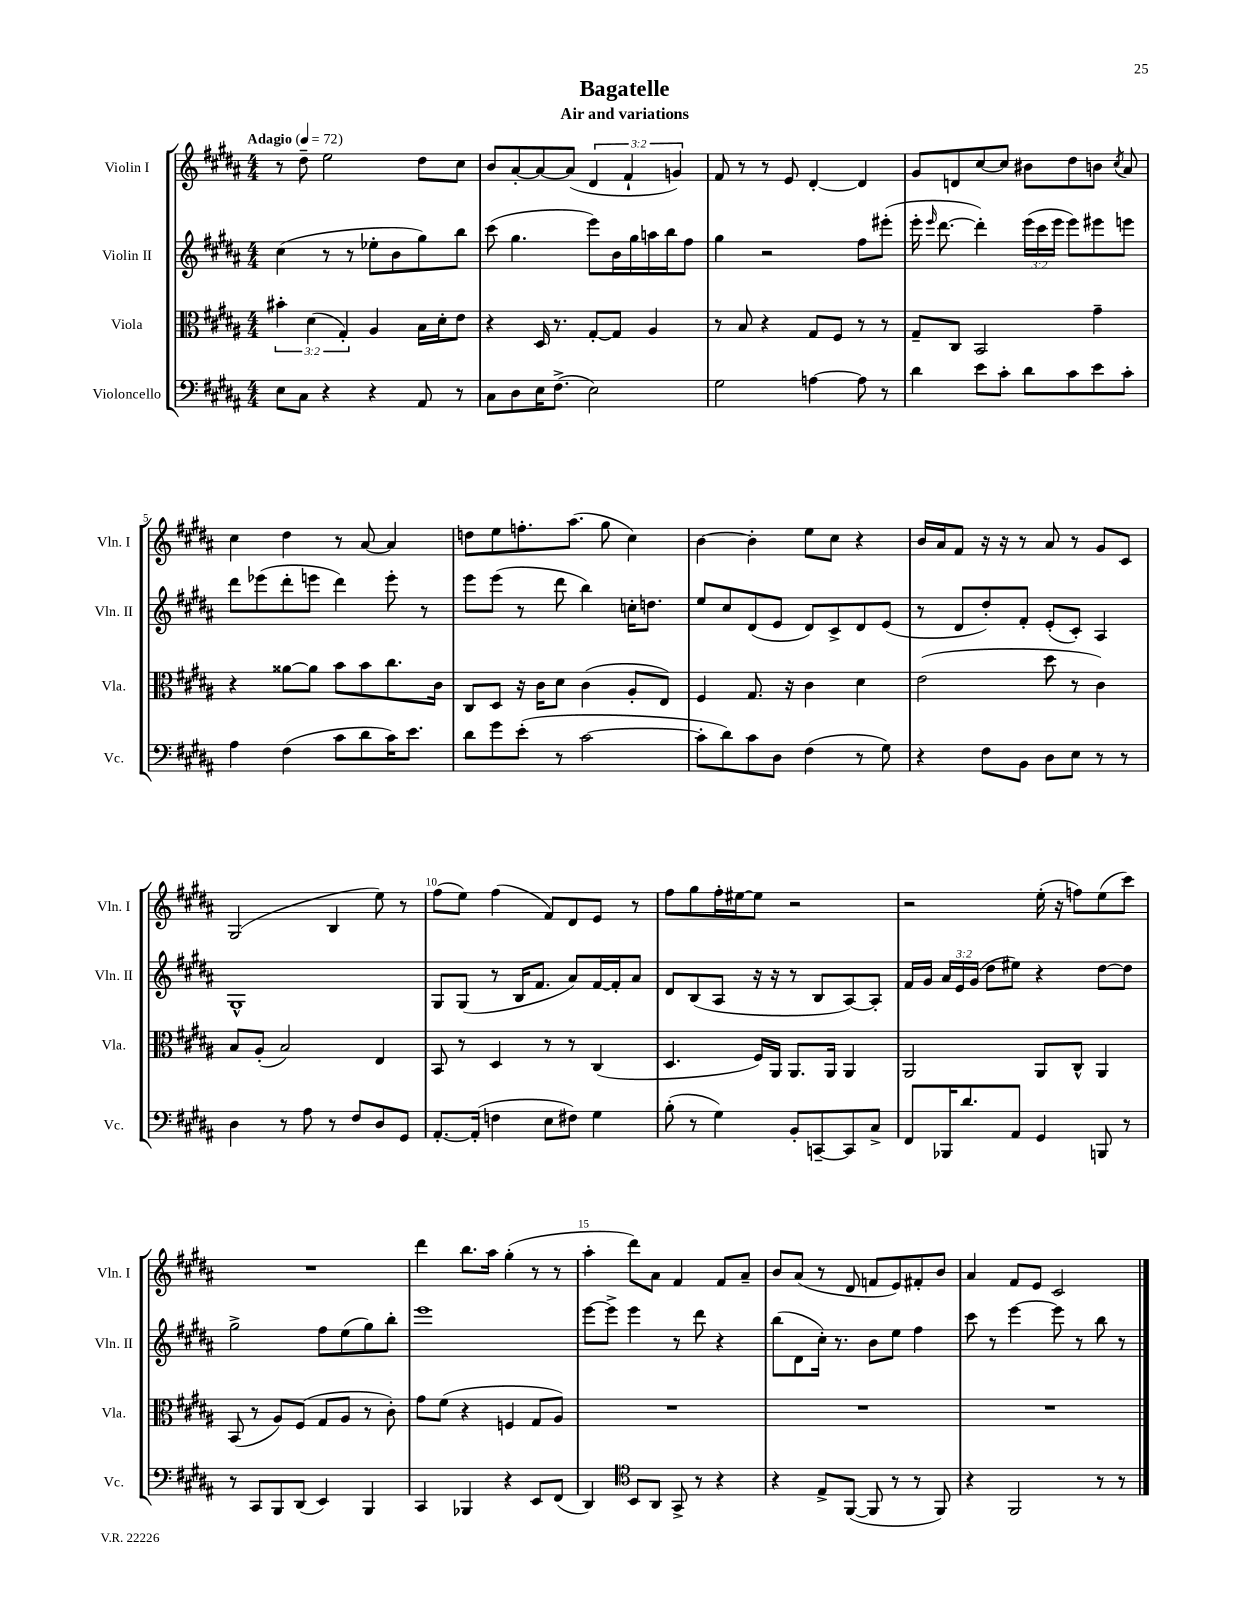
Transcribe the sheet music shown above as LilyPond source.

\header { title = "Bagatelle" subtitle = "Air and variations" }
<<
\new StaffGroup <<
\new Staff = "s0" \with { instrumentName = "Violin I" shortInstrumentName = "Vln. I" } {
    \clef treble \key b \major \numericTimeSignature \time 4/4 \override Staff.TupletNumber.text = #tuplet-number::calc-fraction-text \tempo "Adagio" 4 = 72
    \autoBeamOff r8 dis''8-- e''2 dis''8[ cis''8] |
    b'8[ ais'8~-. ais'8~ ais'8]( \tuplet 3/2 { dis'4 fis'4-! g'4) } |
    fis'8 r8 r8 e'8 dis'4~-. dis'4 |
    gis'8[ d'8 cis''8~ cis''8] bis'8[ dis''8 b'8] \acciaccatura { cis''8 } ais'8 |
    cis''4 dis''4 r8 ais'8~ ais'4 |
    d''8[ e''8 f''8.-. ais''8.]( gis''8 cis''4) |
    b'4~ b'4-. e''8[ cis''8] r4 |
    b'16[ ais'16 fis'8] r16 r16 r8 ais'8 r8 gis'8[ cis'8] |
    gis2( b4 e''8) r8 |
    fis''8[( e''8]) fis''4( fis'8[) dis'8 e'8] r8 |
    fis''8[ gis''8 fis''16-. eis''16~ eis''8] r2 |
    r2 e''16-.( r16 f''8[) e''8( cis'''8]) |
    R1 |
    dis'''4 b''8.[ ais''16] gis''4-.( r8 r8 |
    ais''4-. dis'''8[) ais'8] fis'4 fis'8[ ais'8]-- |
    b'8[ ais'8]( r8 dis'8 f'8[ e'8) fis'8-. b'8] |
    ais'4 fis'8[ e'8] cis'2 \bar "|." |
}
\new Staff = "s1" \with { instrumentName = "Violin II" shortInstrumentName = "Vln. II" } {
    \clef treble \key b \major \numericTimeSignature \time 4/4 \override Staff.TupletNumber.text = #tuplet-number::calc-fraction-text
    \autoBeamOff cis''4( r8 r8 ees''8[-. b'8 gis''8) b''8] |
    cis'''8( gis''4. e'''8[) b'16 gis''16 a''16 b''16 fis''8] |
    gis''4 r2 fis''8[ eis'''8]-.( |
    e'''16-. \grace { e'''16 } dis'''8.~ dis'''4-.) \tuplet 3/2 { e'''16[( cis'''16 e'''16] } e'''8[) eis'''8 e'''8] |
    dis'''8[ ees'''8( dis'''8-. e'''8] dis'''4) e'''8-. r8 |
    e'''8[ e'''8]( r8 dis'''8 b''4) c''16[-. d''8.] |
    e''8[ cis''8 dis'8( e'8] dis'8[) cis'8-> dis'8 e'8]( |
    r8 dis'8[ dis''8-.) fis'8]-. e'8[-.( cis'8]-.) ais4 |
    gis1-^ |
    gis8[ gis8]( r8 b16[ fis'8.] ais'8[) fis'16~ fis'16-. ais'8] |
    dis'8[ b8( ais8] r16 r16 r8 b8[ ais8~) ais8]-. |
    fis'16[ gis'16] \tuplet 3/2 { ais'16[ e'16 gis'16]( } dis''8[ eis''8]) r4 dis''8[~ dis''8] |
    gis''2-> fis''8[ e''8( gis''8) b''8]-. |
    e'''1 |
    e'''8[~ e'''8]-> e'''4 r8 dis'''8 r4 |
    b''8[( dis'8 cis''16]-.) r8. b'8[ e''8] fis''4 |
    cis'''8 r8 e'''4~ e'''8 r8 b''8 r8 \bar "|." |
}
\new Staff = "s2" \with { instrumentName = "Viola" shortInstrumentName = "Vla." } {
    \clef alto \key b \major \numericTimeSignature \time 4/4 \override Staff.TupletNumber.text = #tuplet-number::calc-fraction-text
    \autoBeamOff \tuplet 3/2 { bis'4-. dis'4( gis4-.) } ais4 b16[ dis'16-. e'8] |
    r4 dis16 r8. gis8[~-. gis8] ais4 |
    r8 b8 r4 gis8[ fis8] r8 r8 |
    gis8[-- cis8] b,2 gis'4-- |
    r4 aisis'8[~ aisis'8] b'8[ b'8 cis''8. cis'16] |
    cis8[ dis8] r16 cis'16[ dis'8] cis'4( ais8[-. e8]) |
    fis4 gis8. r16 cis'4 dis'4 |
    e'2( dis''8 r8 cis'4) |
    b8[ ais8]-.( b2) e4 |
    b,8 r8 dis4 r8 r8 cis4( |
    dis4. fis16[) ais,16] ais,8.[ ais,16] ais,4 |
    ais,2 ais,8[ cis8]-^ ais,4 |
    b,8( r8 ais8[) fis8]( gis8[ ais8] r8 cis'8-.) |
    gis'8[ fis'8]( r4 f4 gis8[ ais8]) |
    R1 |
    R1 |
    R1 \bar "|." |
}
\new Staff = "s3" \with { instrumentName = "Violoncello" shortInstrumentName = "Vc." } {
    \clef bass \key b \major \numericTimeSignature \time 4/4
    \autoBeamOff e8[ cis8] r4 r4 ais,8 r8 |
    cis8[ dis8 e16 fis8.]->( e2) |
    gis2 a4~ a8 r8 |
    dis'4 e'8[ cis'8]-. dis'8[ cis'8 e'8 cis'8]-. |
    ais4 fis4( cis'8[ dis'8 cis'16) e'8.] |
    dis'8[ gis'8 e'8]-.( r8 cis'2~ |
    cis'8[-. dis'8) cis'8 dis8] fis4( r8 gis8) |
    r4 fis8[ b,8] dis8[ e8] r8 r8 |
    dis4 r8 ais8 r8 fis8[ dis8 gis,8] |
    ais,8.[~-. ais,16]-.( f4 e8[ fis8]) gis4 |
    b8-.( r8 gis4) b,8[-. c,8~-- c,8 cis8]-> |
    fis,8[ bes,,16 dis'8. ais,8] gis,4 b,,8 r8 |
    r8 cis,8[ b,,8 dis,8]( e,4) b,,4 |
    cis,4 bes,,4 r4 e,8[ fis,8]( |
    dis,4) \clef tenor b,8[ ais,8] gis,8-> r8 r4 |
    r4 e8[-> fis,8]~( fis,8 r8 r8 fis,8) |
    r4 fis,2 r8 r8 \bar "|." |
}
>>
>>
\layout { \context { \Score \override BarNumber.break-visibility = ##(#f #t #t) barNumberVisibility = #(every-nth-bar-number-visible 5) } }
